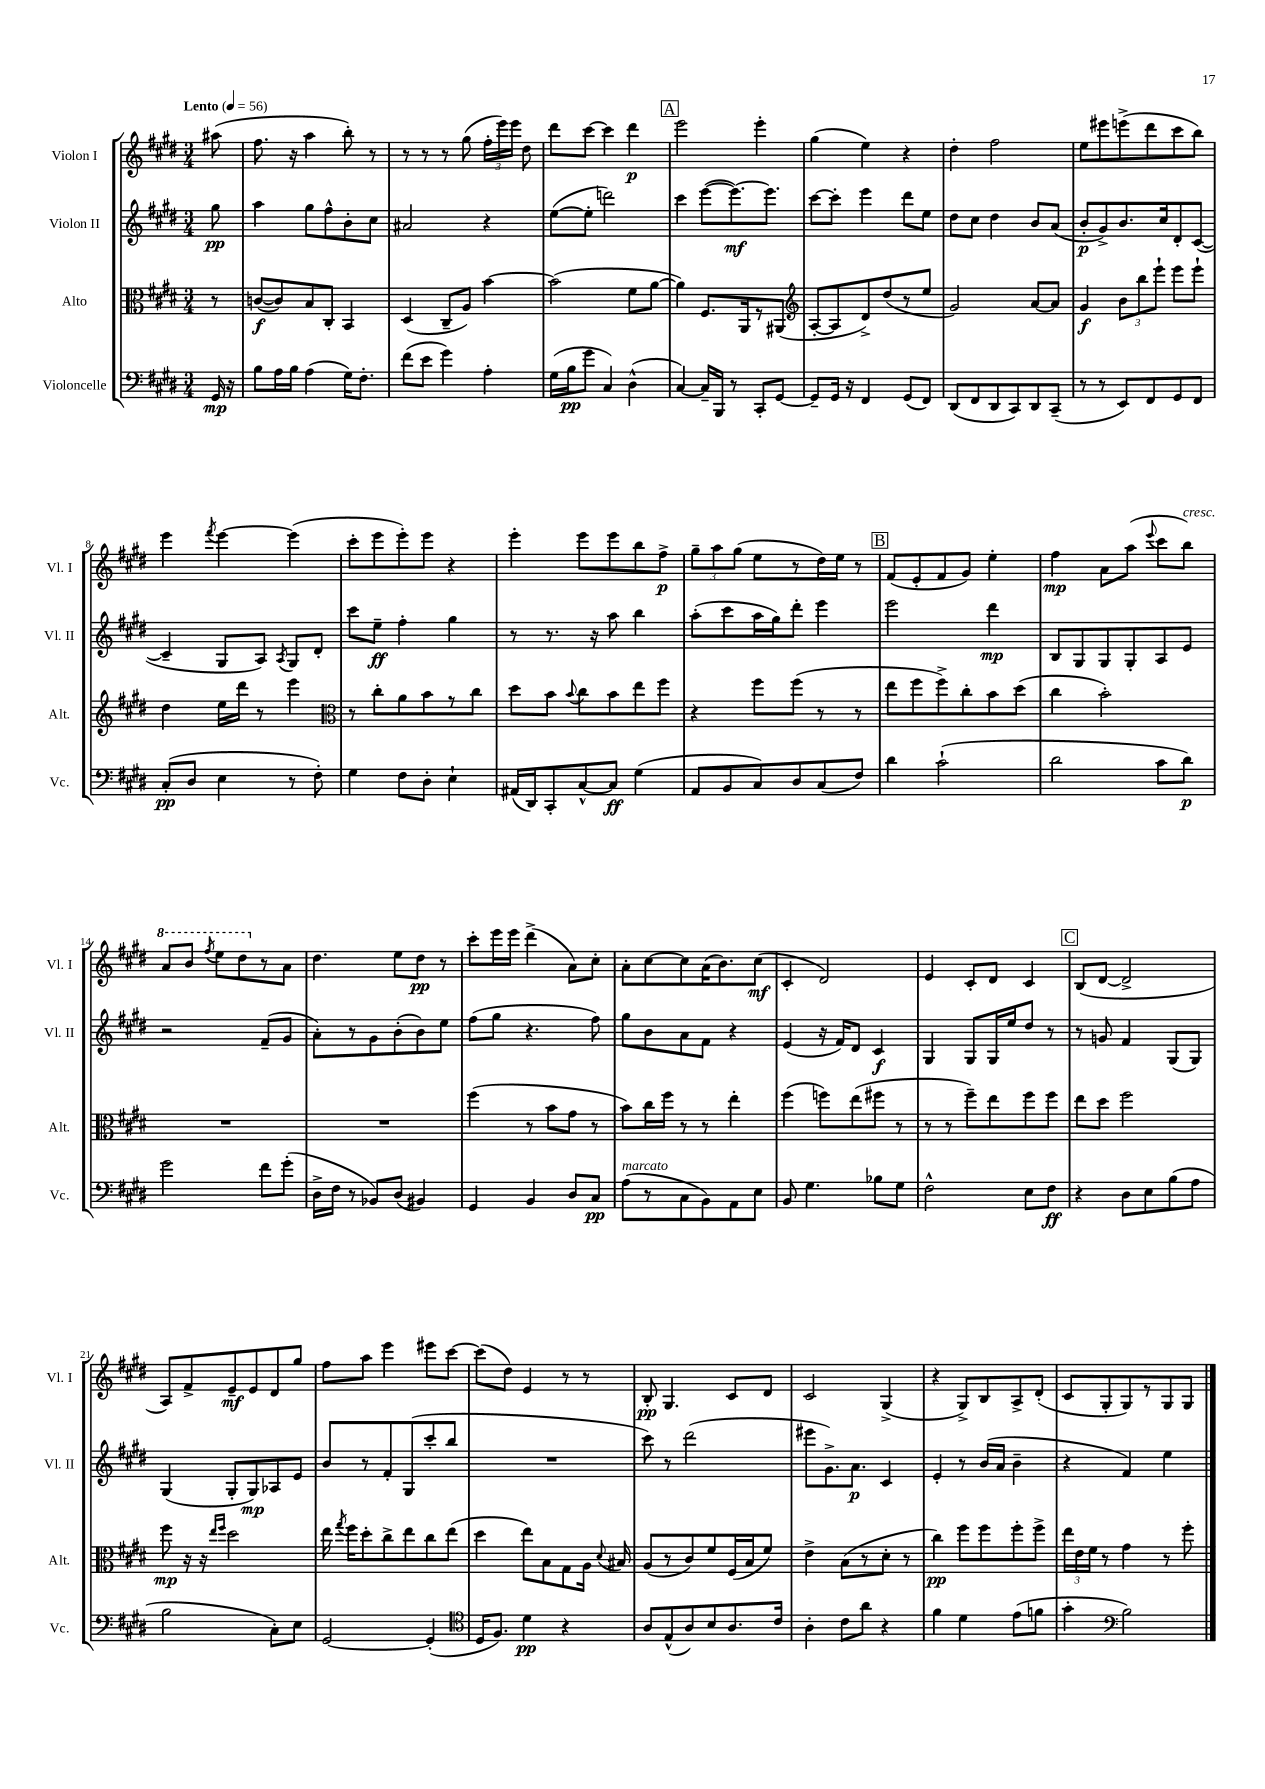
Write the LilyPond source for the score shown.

<<
\new StaffGroup <<
\new Staff = "s0" \with { instrumentName = "Violon I" shortInstrumentName = "Vl. I" } {
    \clef treble \key e \major \numericTimeSignature \time 3/4 \partial 8 \tempo "Lento" 4 = 56
    \autoBeamOff ais''8( |
    fis''8. r16 a''4 b''8-.) r8 |
    r8 r8 r8 gis''8( \tuplet 3/2 { fis''16[-. e'''16) e'''16] } dis''8 |
    dis'''8[ cis'''8]~ cis'''4 dis'''4\p |
    \mark \markup { \box "A" } e'''2 e'''4-. |
    gis''4( e''4) r4 |
    dis''4-. fis''2 |
    e''8[ eis'''8 e'''8->( dis'''8 cis'''8 b''8]) |
    e'''4 \acciaccatura { fis'''8 } e'''4~ e'''4( |
    cis'''8[-. e'''8 e'''8-.) e'''8] r4 |
    e'''4-. e'''8[ e'''8 b''8 fis''8]->\p |
    \tuplet 3/2 { gis''8[-- a''8 gis''8]( } e''8[ r8 dis''16) e''16] r8 |
    \mark \markup { \box "B" } fis'8[( e'8-. fis'8 gis'8]) e''4-. |
    fis''4\mp a'8[ a''8]( \appoggiatura { e'''8 } cis'''8[ b''8]^\markup { \italic "cresc." }) |
    \ottava #1 a''8[ b''8] \acciaccatura { fis'''8 } e'''8[ dis'''8 \ottava #0 r8 a'8] |
    dis''4. e''8[ dis''8]\pp r8 |
    cis'''8[-. e'''16 e'''16] dis'''4->( a'8[) cis''8]-. |
    a'8[-. cis''8~ cis''8 a'16( b'8.) cis''8]\mf( |
    cis'4-. dis'2) |
    e'4 cis'8[-. dis'8] cis'4 |
    \mark \markup { \box "C" } b8[( dis'8]~ dis'2-> |
    a8[) fis'8-> e'8--\mf e'8 dis'8 gis''8] |
    fis''8[ a''8] e'''4 eis'''8[ cis'''8]~ |
    cis'''8[( dis''8]) e'4 r8 r8 |
    b8-.\pp gis4. cis'8[ dis'8] |
    cis'2 gis4->( |
    r4 gis8[->) b8 a8-> dis'8]-.( |
    cis'8[ gis8-. gis8) r8 gis8 gis8] \bar "|." |
}
\new Staff = "s1" \with { instrumentName = "Violon II" shortInstrumentName = "Vl. II" } {
    \clef treble \key e \major \numericTimeSignature \time 3/4 \partial 8
    \autoBeamOff gis''8\pp |
    a''4 gis''8[ fis''8-^ b'8-. cis''8] |
    ais'2 r4 |
    e''8[~( e''8]-. d'''2) |
    \mark \markup { \box "A" } cis'''4 e'''8[~( e'''8.~\mf) e'''8.] |
    cis'''8[~ cis'''8]-. e'''4 dis'''8[ e''8] |
    dis''8[ cis''8] dis''4 b'8[ a'8]( |
    b'8[-.\p gis'8->) b'8. cis''16 dis'8-. cis'8]~( |
    cis'4-- gis8[ a8]) \acciaccatura { a8 } gis8[ dis'8]-. |
    cis'''8[ e''8]--\ff fis''4-. gis''4 |
    r8 r8. r16 a''8 b''4 |
    a''8[-.( cis'''8 a''16 gis''16) dis'''8]-. e'''4 |
    \mark \markup { \box "B" } e'''2 dis'''4\mp |
    b8[ gis8 gis8 gis8-. a8 e'8] |
    r2 fis'8[--( gis'8] |
    a'8[-.) r8 gis'8 b'8-.( b'8) e''8] |
    fis''8[( gis''8] r4. fis''8) |
    gis''8[ b'8 a'8 fis'8] r4 |
    e'4( r16 fis'16[) dis'8] cis'4\f |
    gis4 gis8[ gis16 e''16 dis''8] r8 |
    \mark \markup { \box "C" } r8 g'8 fis'4 gis8[( gis8]) |
    gis4( gis8[-. gis8\mp) aes8 e'8] |
    b'8[ r8 fis'8-. gis8( cis'''8-. b''8] |
    R2. |
    cis'''8) r8 dis'''2( |
    eis'''8[ gis'8.->) a'8.]\p cis'4 |
    e'4-. r8 b'16[( a'16] b'4-- |
    r4 fis'4) e''4 \bar "|." |
}
\new Staff = "s2" \with { instrumentName = "Alto" shortInstrumentName = "Alt." } {
    \clef alto \key e \major \numericTimeSignature \time 3/4 \partial 8
    \autoBeamOff r8 |
    c'8[~\f( c'8) b8 cis8]-. b,4 |
    dis4( cis8[-- a8]) b'4~ |
    b'2( fis'8[ a'8]~ |
    \mark \markup { \box "A" } a'4) fis8.[ a,16 r8 ais,8]( |
    \clef treble a8[~-. a8 dis'8->) dis''8( r8 e''8] |
    gis'2) a'8[~ a'8] |
    gis'4\f \tuplet 3/2 { b'8[ b''8 e'''8]-! } e'''8[ e'''8]-! |
    dis''4 e''16[ dis'''16] r8 e'''4 |
    \clef alto r8 cis''8[-. a'8 b'8 r8 cis''8] |
    dis''8[ b'8] \appoggiatura { b'8 } cis''8[ b'8 e''8 fis''8] |
    r4 fis''8[ fis''8]( r8 r8 |
    \mark \markup { \box "B" } e''8[ fis''8 fis''8->) cis''8-. b'8 dis''8]( |
    cis''4 b'2-.) |
    R2. |
    R2. |
    fis''4( r8 b'8[ gis'8] r8 |
    b'8[) cis''16 fis''16] r8 r8 e''4-. |
    fis''4( f''8[) e''8( fis''8] r8 |
    r8 r8 fis''8[--) e''8 fis''8 fis''8] |
    \mark \markup { \box "C" } e''8[ dis''8] fis''2 |
    fis''8\mp r16 r16 \grace { e''16[ fis''16] } dis''2 |
    e''16 \acciaccatura { gis''8 } fis''16[ dis''8-. cis''8-> e''8 cis''8 e''8]( |
    dis''4 e''8[) b8 gis8 a16] \appoggiatura { dis'8 } bis16 |
    a8[( r8 cis'8) fis'8 fis16( b16 fis'8]) |
    e'4-> b8[( r8 dis'8]-. r8 |
    cis''4\pp) fis''8[ fis''8 fis''8-. fis''8]-> |
    \tuplet 3/2 { e''16[ e'16 fis'16] } r8 gis'4 r8 fis''8-. \bar "|." |
}
\new Staff = "s3" \with { instrumentName = "Violoncelle" shortInstrumentName = "Vc." } {
    \clef bass \key e \major \numericTimeSignature \time 3/4 \partial 8
    \autoBeamOff gis,16\mp r16 |
    b8[ a16 b16] a4( gis16[) fis8.]-. |
    fis'8[( e'8] gis'4) a4-. |
    gis16[( b16\pp gis'8] cis4) dis4-^( |
    \mark \markup { \box "A" } cis4~) cis16[-- b,,16] r8 cis,8[-. gis,8]~ |
    gis,8[-- gis,16] r16 fis,4 gis,8[( fis,8]) |
    dis,8[( fis,8 dis,8 cis,8) dis,8 cis,8]--( |
    r8 r8 e,8[) fis,8 gis,8 fis,8] |
    cis8[-.\pp( dis8] e4 r8 fis8-.) |
    gis4 fis8[ dis8]-. e4-! |
    ais,16[( dis,16) cis,8-. cis8~-^ cis8]\ff gis4( |
    a,8[ b,8 cis8) dis8 cis8( fis8]) |
    \mark \markup { \box "B" } dis'4 cis'2-!( |
    dis'2 cis'8[ dis'8]\p) |
    gis'2 fis'8[ gis'8]-.( |
    dis16[-> fis16] r8 bes,8[) dis8]( bis,4) |
    gis,4 b,4 dis8[ cis8]\pp |
    a8[^\markup { \italic "marcato" }( r8 cis8 b,8) a,8 e8] |
    b,8 gis4. bes8[ gis8] |
    fis2-^ e8[ fis8]\ff |
    \mark \markup { \box "C" } r4 dis8[ e8 b8( a8] |
    b2 cis8[-.) e8] |
    gis,2~ gis,4-.( |
    \clef tenor dis16[ fis8.]) dis'4\pp r4 |
    a8[ e8-^( a8) b8 a8. cis'16] |
    a4-. cis'8[ a'8] r4 |
    fis'4 dis'4 e'8[( f'8] |
    gis'4-. \clef bass b2) \bar "|." |
}
>>
>>
